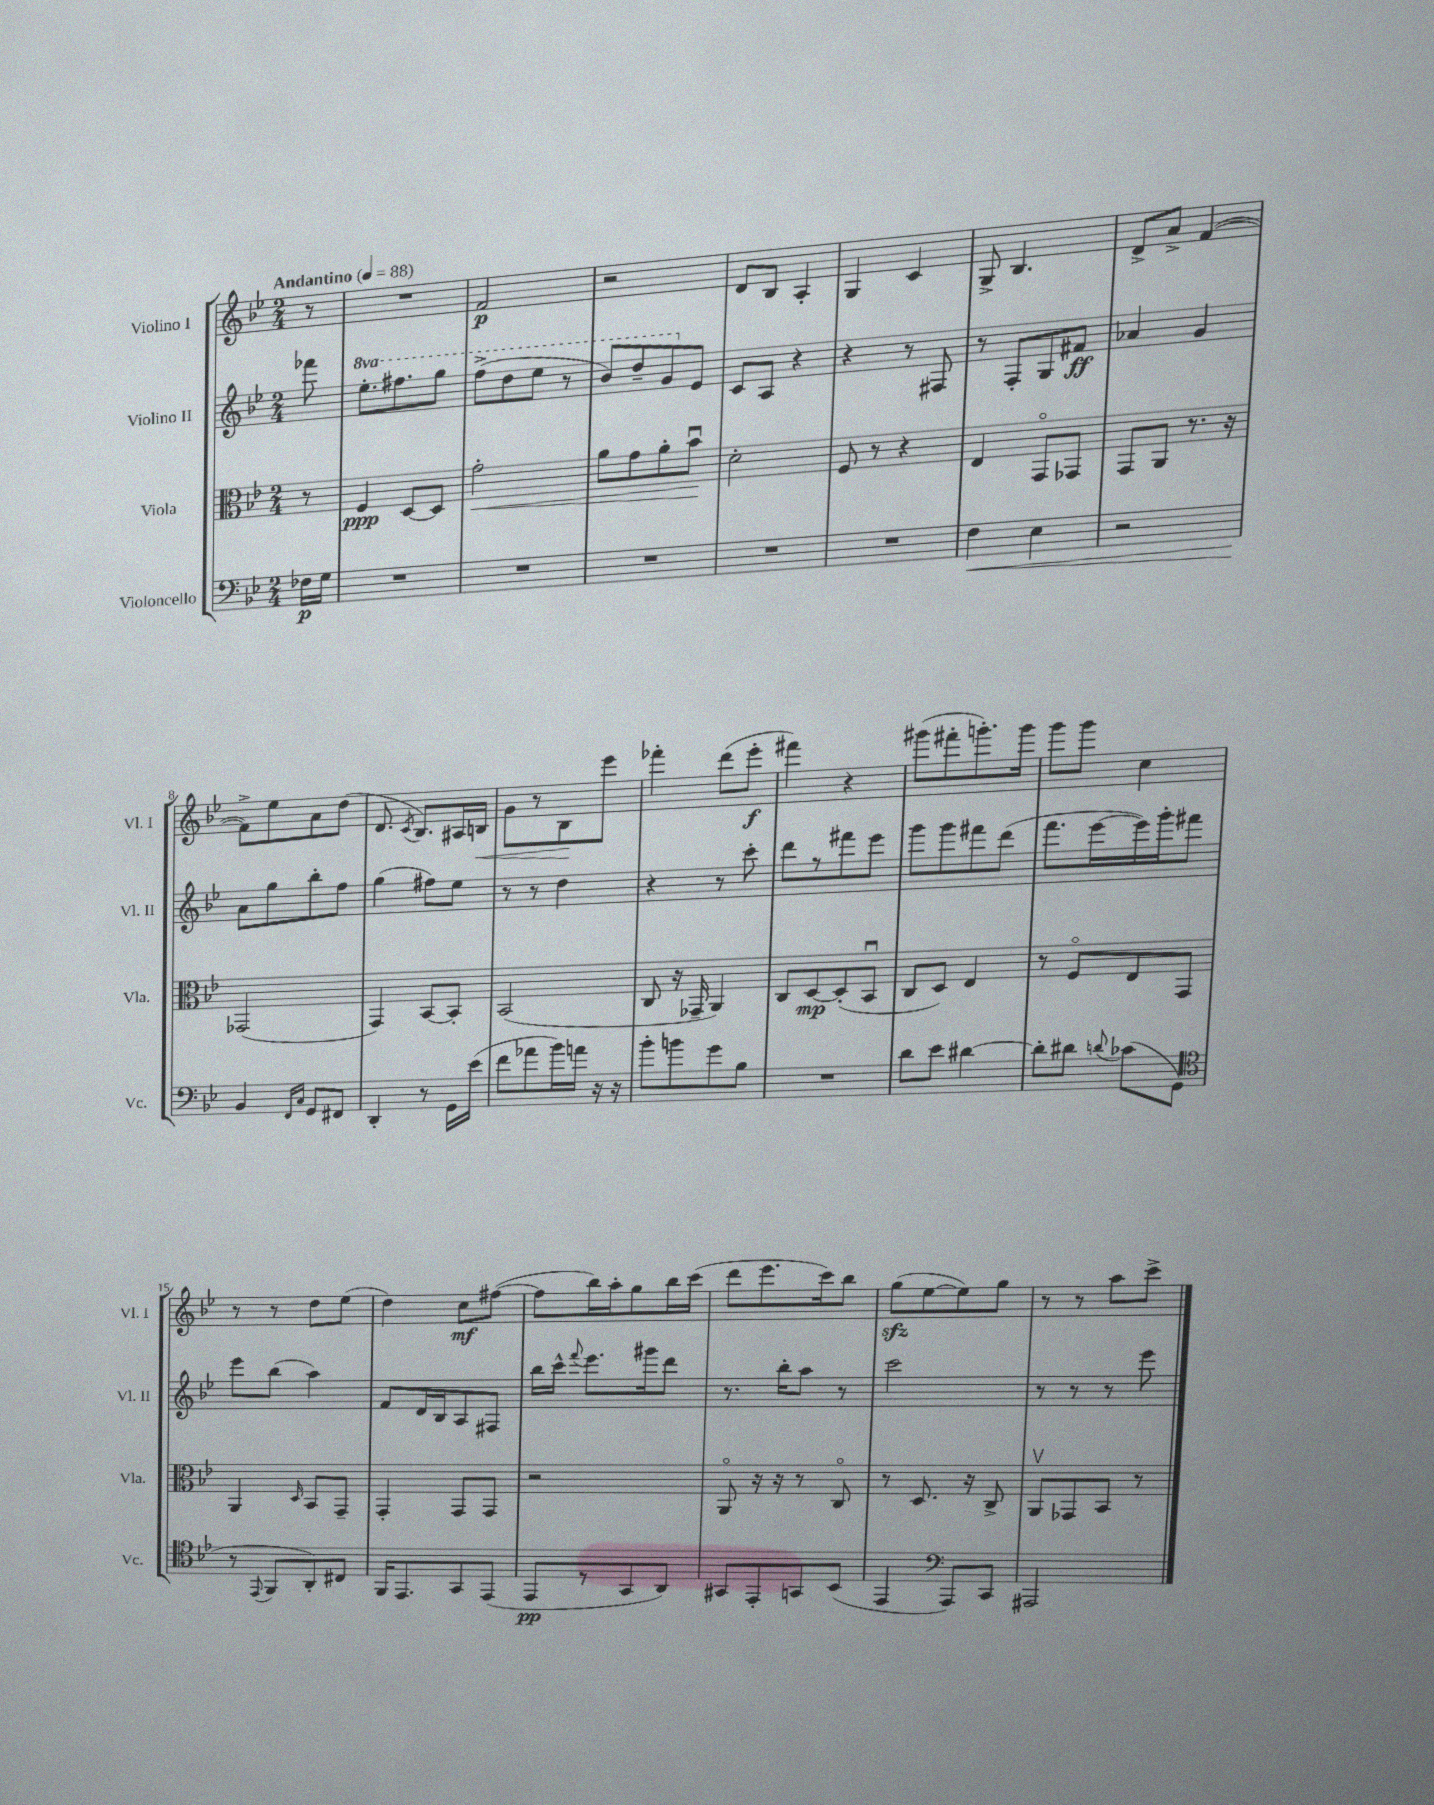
<<
\new StaffGroup <<
\new Staff = "s0" \with { instrumentName = "Violino I" shortInstrumentName = "Vl. I" } {
    \clef treble \key bes \major \numericTimeSignature \time 2/4 \partial 8 \tempo "Andantino" 4 = 88
    \autoBeamOff r8 |
    R2 |
    f'2\p |
    r2 |
    d'8[ bes8] a4-. |
    g4 c'4 |
    g8-> bes4. |
    d'8[-> a'8]-> f'4~( |
    f'8[->) ees''8 a'8 d''8]( |
    d'8. \acciaccatura { c'8 } bes8.[) ais16 b16]\< |
    g'8[ r8 bes8\! ees'''8] |
    fes'''4-. d'''8[( ees'''8]-.\f |
    fis'''4) r4 |
    gis'''8[( fis'''8-. g'''8.-.) g'''16] |
    g'''8[ g'''8] c''4 |
    r8 r8 d''8[ ees''8]( |
    d''4) c''8[\mf fis''8]~( |
    fis''8[ bes''16) a''16-. g''8 bes''16 c'''16]( |
    d'''8[ ees'''8. c'''16) bes''8] |
    g''8[\sfz( ees''8~ ees''8) g''8] |
    r8 r8 a''8[ c'''8]-> \bar "|." |
}
\new Staff = "s1" \with { instrumentName = "Violino II" shortInstrumentName = "Vl. II" } {
    \clef treble \key bes \major \numericTimeSignature \time 2/4 \set Staff.ottavationMarkups = #ottavation-simple-ordinals \partial 8
    \autoBeamOff fes'''8 |
    \ottava #1 ees'''8.[-. fis'''8. g'''8] |
    f'''8[->( d'''8 ees'''8] r8 |
    bes''8[) d'''8-- g''8 \ottava #0 ees'8] |
    c'8[ a8] r4 |
    r4 r8 fis8 |
    r8 f8[-. g8 fis'8]\ff |
    aes'4 g'4 |
    a'8[ g''8 bes''8-. f''8] |
    g''4( fis''8[) ees''8] |
    r8 r8 d''4 |
    r4 r8 c'''8-. |
    d'''8[ r8 fis'''8 ees'''8] |
    g'''8[ g'''8 fis'''8 d'''8]( |
    f'''8.[ ees'''16~ ees'''16) g'''16-. fis'''8] |
    ees'''8[ bes''8]( a''4) |
    f'8[ d'16 bes16 a8 fis8] |
    bes''16[ c'''16]-^ \appoggiatura { f'''8 } ees'''8.[ gis'''16 d'''8] |
    r8. bes''16[-. a''8] r8 |
    c'''2 |
    r8 r8 r8 ees'''8 \bar "|." |
}
\new Staff = "s2" \with { instrumentName = "Viola" shortInstrumentName = "Vla." } {
    \clef alto \key bes \major \numericTimeSignature \time 2/4 \partial 8
    \autoBeamOff r8 |
    f4\ppp d8[~ d8] |
    g'2-.\< |
    a'8[ g'8 a'8-. bes'8]\downbow\! |
    d'2-. |
    f8 r8 r4 |
    ees4 g,8[\flageolet ges,8] |
    g,8[ a,8] r8. r16 |
    ges,2( |
    g,4) bes,8[~ bes,8]-. |
    bes,2( |
    c8 r16 ges,16-- a,4) |
    c8[ d8~\mp d8-.( bes,8]\downbow |
    c8[ d8]) ees4 |
    r8 f8[\flageolet ees8 g,8] |
    a,4 \grace { d16 } bes,8[ g,8]-- |
    g,4-. g,8[ g,8] |
    r2 |
    a,8\flageolet r16 r16 r8 c8\flageolet |
    r8 d8. r16 c8-> |
    a,8[\upbow ges,8 bes,8] r8 \bar "|." |
}
\new Staff = "s3" \with { instrumentName = "Violoncello" shortInstrumentName = "Vc." } {
    \clef bass \key bes \major \numericTimeSignature \time 2/4 \partial 8
    \autoBeamOff fes16[\p g16] |
    R2 |
    R2 |
    R2 |
    R2 |
    R2 |
    f4\< ees4 |
    r2 |
    bes,4\! \grace { f,16[ c16] } g,8[ fis,8] |
    d,4-. r8 g,16[ ees'16]( |
    f'8[ aes'8 bes'16) a'16] r16 r16 |
    bes'8[-. b'8 g'8 bes8] |
    R2 |
    d'8[ ees'8] dis'4~ |
    dis'8[-. dis'8] \appoggiatura { d'8 } ces'8[( g,8] |
    \clef tenor r8 \appoggiatura { ees,8 } f,8[ a,8-.) cis8] |
    f,16[ ees,8. g,8 ees,8]( |
    ees,8[\pp r8 g,8 a,8]) |
    gis,8[ ees,8-. g,8 bes,8]( |
    ees,4 \clef bass a,,8[) c,8] |
    ais,,2 \bar "|." |
}
>>
>>
